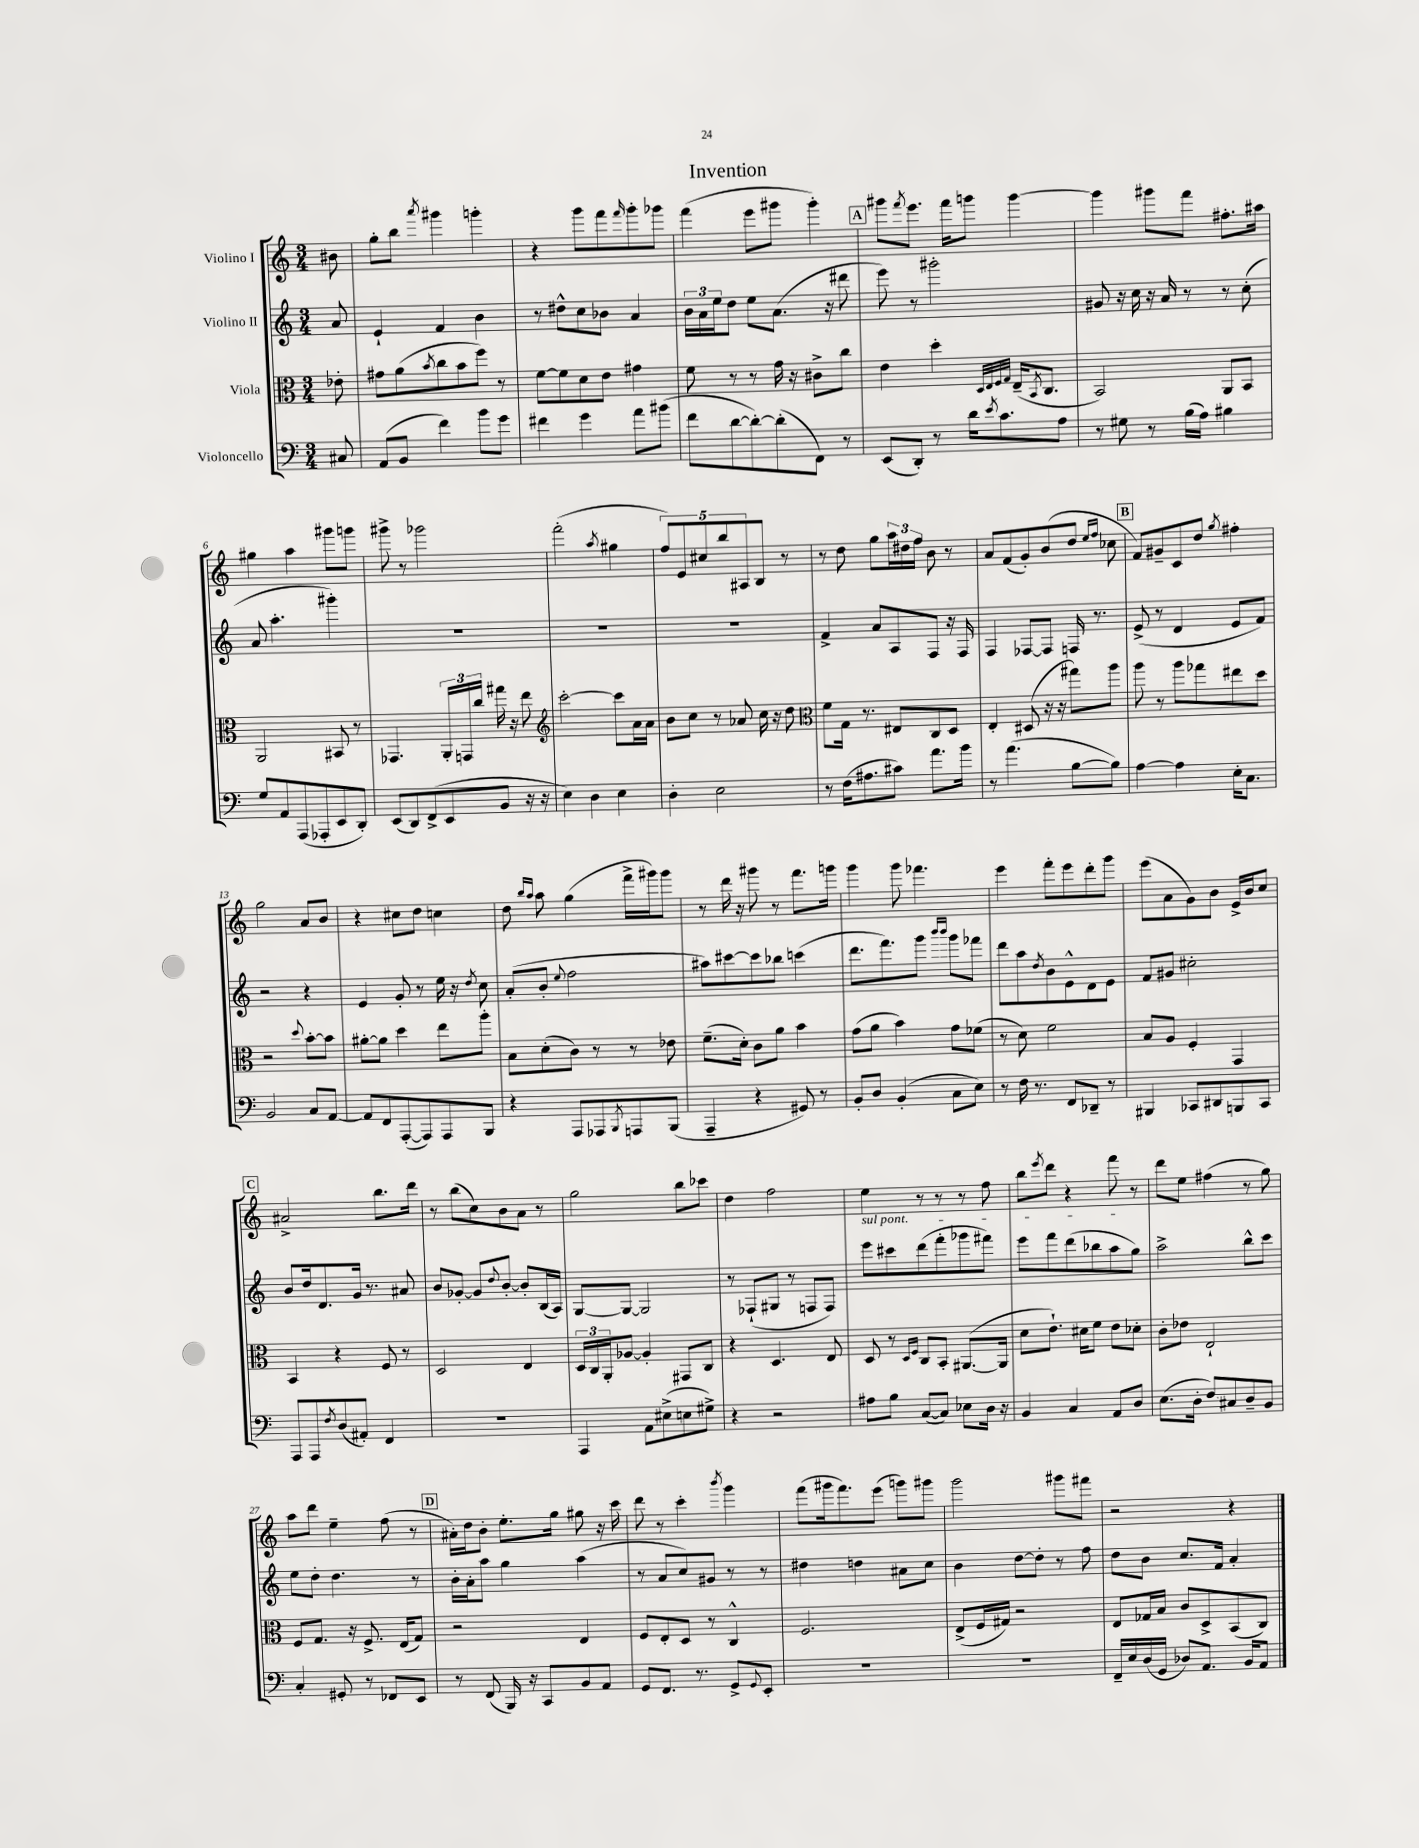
\header { title = "Invention" }
<<
\new StaffGroup <<
\new Staff = "s0" \with { instrumentName = "Violino I" } {
    \clef treble \key c \major \numericTimeSignature \time 3/4 \partial 8
    bis'8 |
    g''8-. b''8 \acciaccatura { a'''8 } gis'''4 g'''4-. |
    r4 g'''8 f'''8 \grace { f'''16 } g'''8-. ges'''8 |
    f'''4( e'''8 gis'''8 gis'''4-.) |
    \mark \markup { \box "A" } gis'''8 \acciaccatura { f'''8 } e'''8. f'''16 g'''8 g'''4~ |
    g'''4 gis'''8 f'''8 fis''8.-. ais''16 |
    gis''4 a''4 gis'''8 g'''8 |
    gis'''8-> r8 ges'''2 |
    f'''2-.( \acciaccatura { a''8 } gis''4 |
    \tuplet 5/4 { f''8) e'8 cis''8 b''8 ais8 } b8 r8 |
    r8 d''8 g''8 \tuplet 3/2 { a''16 dis''16 f''16 } b'8 r8 |
    a'8 f'8( g'8-.) b'8( d''8 \grace { e''16 f''16 } ces''8 |
    \mark \markup { \box "B" } f'8) gis'8-- c'8 d''8 \acciaccatura { g''8 } fis''4-. |
    g''2 a'8 b'8 |
    r4 cis''8 d''8 c''4 |
    d''8 \grace { b''16 a''16 } a''8 g''4( f'''16-> gis'''16) gis'''8 |
    r8 d'''16 r16 gis'''8 r8 f'''8. g'''16 |
    g'''4 g'''8 fes'''4. |
    e'''4 f'''8-. e'''8 d'''8-. g'''8 |
    e'''8( a'8 g'8) b'8 e'16-> b'16 c''8 |
    \mark \markup { \box "C" } ais'2-> b''8. d'''16 |
    r8 b''8( c''8) b'8 a'8 r8 |
    g''2 b''8 ces'''8 |
    d''4 f''2 |
    e''4 r8 r8 r8 f''8 |
    b''8 \acciaccatura { e'''8 } d'''8 r4 f'''8 r8 |
    d'''8 e''8 fis''4( r8 g''8) |
    a''8 d'''8 e''4-- f''8( r8 |
    \mark \markup { \box "D" } ais'16-.) d''16 b'8-. e''8.-. g''16 gis''8 r16 c'''16 |
    d'''8 r8 c'''4-. \acciaccatura { b'''8 } g'''4 |
    f'''8( gis'''16 f'''8.) e'''8( g'''8) gis'''8 |
    g'''2 gis'''8 fis'''8 |
    r2 r4 \bar "|." |
}
\new Staff = "s1" \with { instrumentName = "Violino II" } {
    \clef treble \key c \major \numericTimeSignature \time 3/4 \partial 8
    a'8 |
    e'4-! f'4 b'4 |
    r8 dis''8-^ c''8 bes'8 a'4 |
    \tuplet 3/2 { b'16 a'16 e''16 } d''8 e''8 a'8.( r16 dis'''8 |
    \mark \markup { \box "A" } e'''8) r8 gis'''2-. |
    gis'8 r16 c''16 r16 a'16 r8 r8 c''8-.( |
    a'8 a''4.-. gis'''4-.) |
    R2. |
    R2. |
    R2. |
    f'4-> a'8 a8 f8 r16 f16 |
    f4 fes8~ fes8 f16 r8. |
    \mark \markup { \box "B" } e'8->( r8 d'4 e'8 f'8) |
    r2 r4 |
    e'4 g'8-. r8 e''16 r16 \acciaccatura { d''8 } c''8 |
    a'8-.( b'8-. \appoggiatura { e''8 } f''2 |
    ais''8) cis'''8~ cis'''8 bes''8 c'''4( |
    d'''8. f'''8.) g'''8 \grace { b'''16 b'''16 } g'''8 fes'''8 |
    d'''8 a''8 \acciaccatura { d''8 } b'8 e'8-^ d'8 e'8 |
    f'8 gis'8 cis''2-. |
    \mark \markup { \box "C" } b'8 d''16 d'8. g'16 r8. ais'8 |
    b'8 ges'8~-. ges'8 \appoggiatura { d''8 } b'8~-. b'8-. b16( a16) |
    g8~ g8~ g2 |
    r8 fes8-!( gis8 r8 f8 f8) |
    \once \override TextSpanner.bound-details.left.text = \markup { \italic "sul pont." } e'''8\startTextSpan cis'''8 d'''8( f'''8-. ges'''8 fis'''8) |
    e'''8 f'''8 d'''8( bes''8 a''8 g''8\stopTextSpan) |
    a''2-> b''8-^ c'''8 |
    e''8 d''8-. d''4. r8 |
    \mark \markup { \box "D" } b'16-. a'16-. a''8 g''4 a''4( |
    r8 a'8 c''8) gis'8 r8 r8 |
    dis''4 d''4 ais'8 c''8 |
    b'4 d''8~ d''8-. r8 f''8 |
    d''8 b'8 c''8. f'16 a'4-. \bar "|." |
}
\new Staff = "s2" \with { instrumentName = "Viola" } {
    \clef alto \key c \major \numericTimeSignature \time 3/4 \partial 8
    ees'8-. |
    gis'8 a'8( \acciaccatura { b'8 } c''8 b'8 f''8) r8 |
    f'8~ f'8 d'8 e'8 gis'4 |
    f'8 r8 r8 g'16 r16 cis'8-> c''8 |
    \mark \markup { \box "A" } e'4 d''4-. \grace { d32 e32 f32 g32 } e16--( \acciaccatura { b,8 } c8. |
    b,2) a,8 b,8 |
    a,2 bis,8 r8 |
    ges,4. \tuplet 3/2 { a,16-. g,16 c''16 } gis''16 r16 e''8 |
    \clef treble c'''2~-. c'''8 a'16 a'16 |
    b'8 c''8 r8 aes'8 c''16 r16 d''8 |
    \clef alto f'8 g16 r8. eis8 c8 d8 |
    e4-. dis8( r16 r16 gis''8) a''8 |
    \mark \markup { \box "B" } a''8 r8 a''8 ges''8 eis''8 d''8 |
    r2 \appoggiatura { d''8 } b'8~-. b'8 |
    ais'8~-. ais'8 d''4 e''8 a''8-. |
    b8 d'8-.( c'8) r8 r8 ees'8 |
    f'8.--( d'16-.) c'8 a'8 b'4 |
    g'8( a'8 b'4) g'8 fes'8( |
    r8 d'8) f'2 |
    b8 a8 f4-. g,4 |
    \mark \markup { \box "C" } b,4 r4 f8 r8 |
    d2 e4 |
    \tuplet 3/2 { d16 c16 a,16-. } aes8~ aes4-. gis,8 c8 |
    r4 d4. e8 |
    d8 r8 \grace { d16 f16 } c8 b,8-. ais,8.~( ais,16 |
    d'8 e'8.-!) dis'16 f'8 e'8 des'8-. |
    c'8-. ees'8 e2-! |
    f8 g8. r16 f8.-> e16( g8) |
    \mark \markup { \box "D" } r2 e4 |
    f8 e8-. d8 r8 c4-^ |
    f2. |
    e8->( f16 gis16) r2 |
    e8 ges16 b16 c'8 d8-> b,8( c8) \bar "|." |
}
\new Staff = "s3" \with { instrumentName = "Violoncello" } {
    \clef bass \key c \major \numericTimeSignature \time 3/4 \partial 8
    cis8 |
    a,8( b,8 f'4) b'8 g'8 |
    fis'4 g'4 a'8 bis'8( |
    f'8 d'8~ d'8~-.) d'8-.( f,8) r8 |
    \mark \markup { \box "A" } e,8( d,8-.) r8 d'16 \acciaccatura { e'8 } c'8. a8 |
    r8 gis8 r8 b16( a16) bis4 |
    g8 a,8 a,,8( aes,,8-. e,8 d,8-.) |
    e,8( d,8) f,8->( e,8 b,8 r16 r16 |
    e4) d4 e4 |
    d4-. e2 |
    r8 f16( ais8. cis'8) a'8. b'16 |
    r8 a'4.( b8~ b8) |
    \mark \markup { \box "B" } a4~ a4 e16-. c8. |
    b,2 c8 a,8~ |
    a,8 f,8 a,,8~-.( a,,8) a,,8 b,,8 |
    r4 a,,8 aes,,8 \acciaccatura { b,,8 } a,,8 b,,8( |
    a,,4-- r4 gis,8) r8 |
    b,8-. d8 b,4-.( c8 e8) |
    r8 f16 r8. f,8 des,8-- r8 |
    bis,,4 ces,8 dis,8 b,,8 ces,8 |
    \mark \markup { \box "C" } a,,8 a,,8 \acciaccatura { f8 } d8( ais,8-.) f,4 |
    R2. |
    a,,4 a,8 eis8->( e8 gis8->) |
    r4 r2 |
    ais8 b8 c8~( c8) ees8 d16 r16 |
    b,4 c4 a,8 d8 |
    e8.( d16-. f8\glissando) cis8 d8-- b,8 |
    c4-. gis,8-. r8 fes,8 e,8 |
    \mark \markup { \box "D" } r8 f,8( b,,16) r16 c,8 b,8 a,8 |
    g,8 f,8. r8. g,8-> \appoggiatura { g,8 } e,8-. |
    R2. |
    R2. |
    f,16-- e16 d16( g,16 des8) a,8. b,16 a,8 \bar "|." |
}
>>
>>
